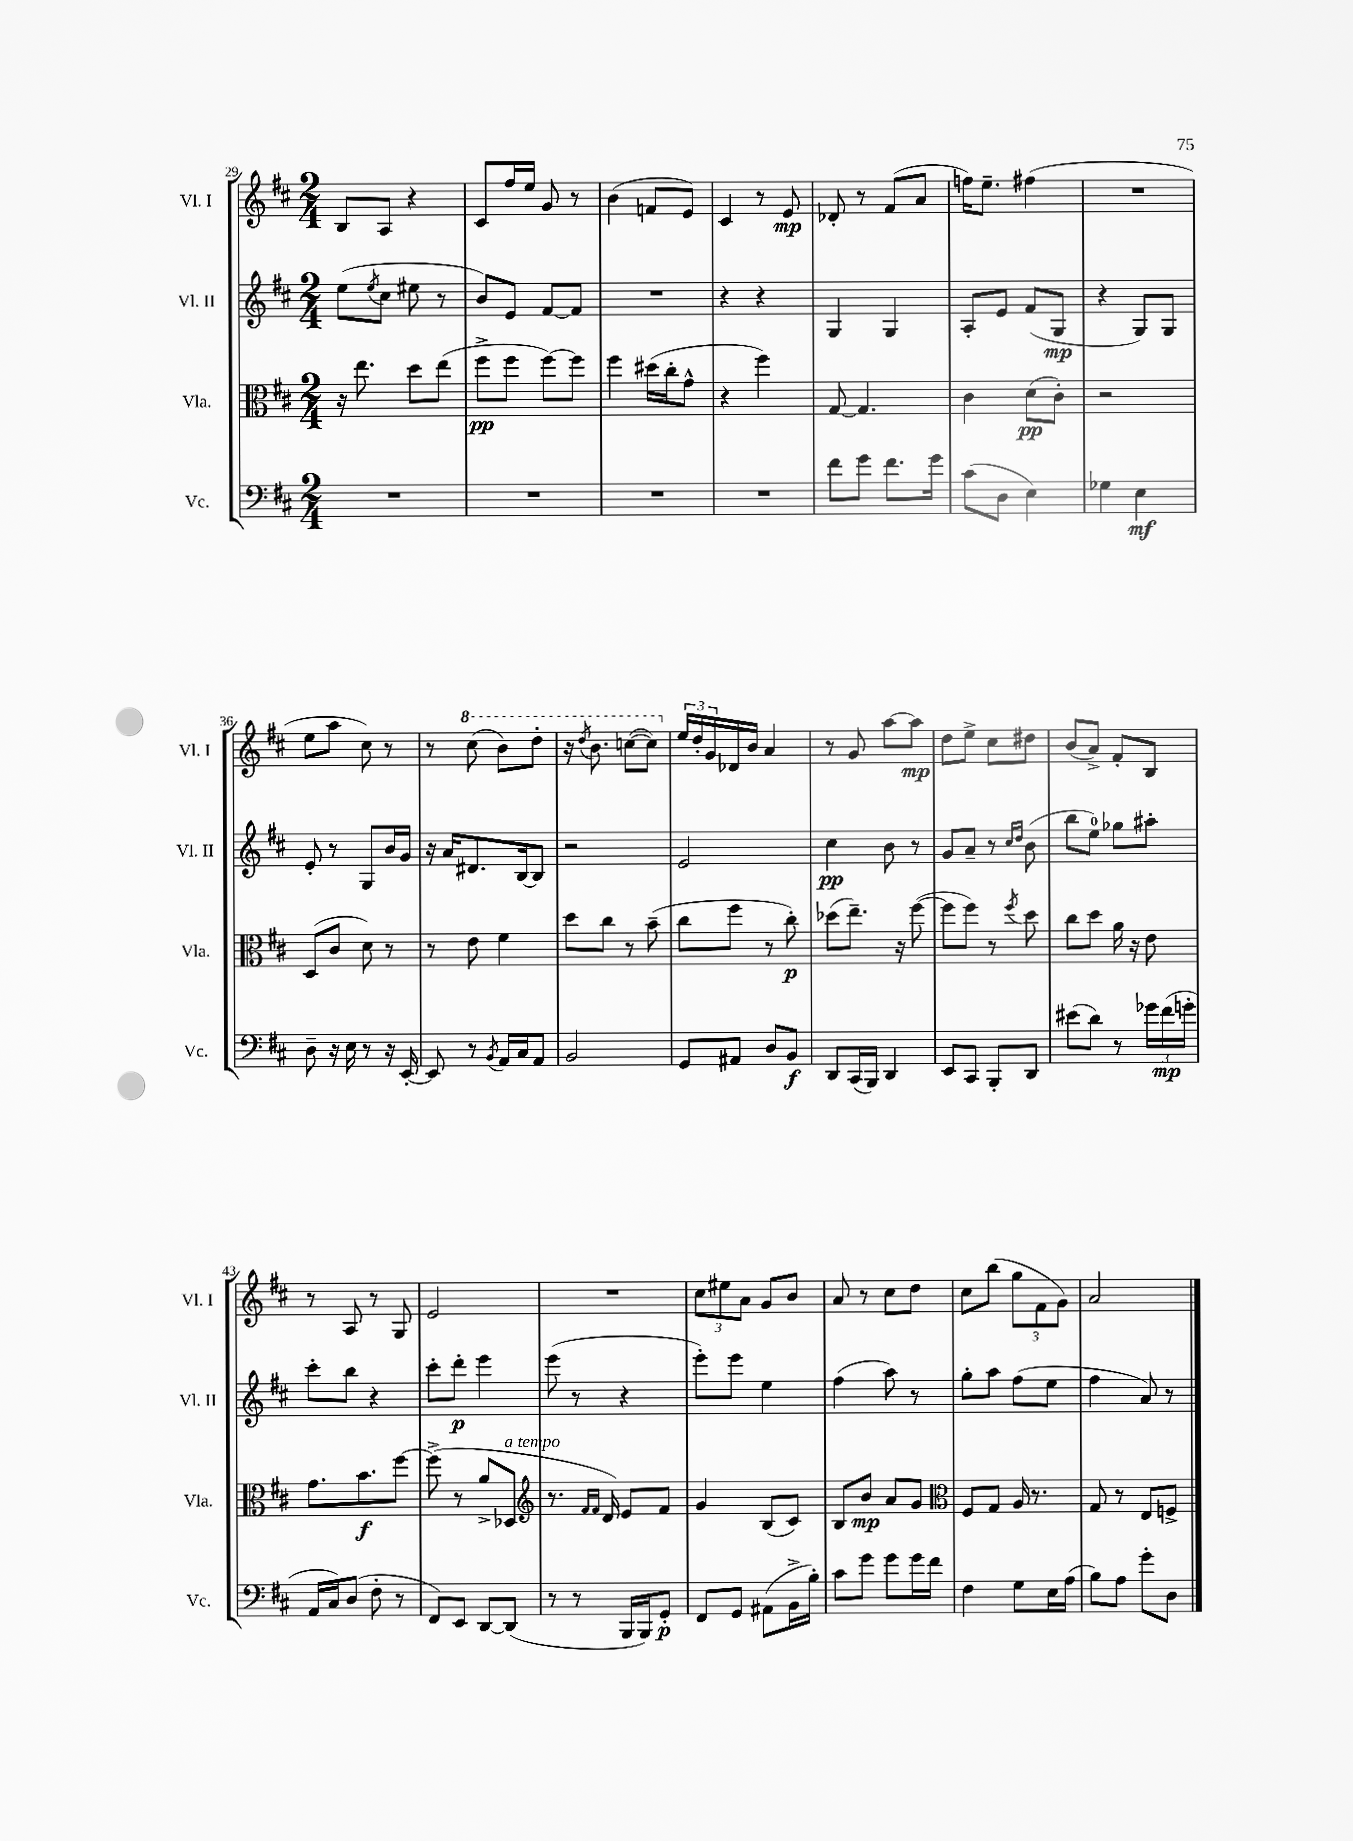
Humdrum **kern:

**kern	**dynam	**kern	**dynam	**kern	**dynam	**kern	**dynam
*part4	*part4	*part3	*part3	*part2	*part2	*part1	*part1
*staff4	*staff4	*staff3	*staff3	*staff2	*staff2	*staff1	*staff1
*I"Vc.	*	*I"Vla.	*	*I"Vl. II	*	*I"Vl. I	*
*I'Vc.	*	*I'Vla.	*	*I'Vl. II	*	*I'Vl. I	*
*clefF4	*	*clefC3	*	*clefG2	*	*clefG2	*
*k[f#c#]	*	*k[f#c#]	*	*k[f#c#]	*	*k[f#c#]	*
*M2/4	*	*M2/4	*	*M2/4	*	*M2/4	*
=29	=29	=29	=29	=29	=29	=29	=29
2r	.	16r	.	(8ee\L	.	8B/L	.
.	.	8.ee\	.	.	.	.	.
.	.	.	.	8qee/	.	.	.
.	.	.	.	8cc#\J	.	8A/J	.
.	.	8dd\L	.	8ee#X\	.	4r	.
.	.	(8ee\J	.	8r	.	.	.
=30	=30	=30	=30	=30	=30	=30	=30
2r	.	8ff#^\L	pp	8b/L)	.	8c#/L	.
.	.	8ff#\J	.	8e/J	.	16ff#/L	.
.	.	.	.	.	.	16ee/JJ	.
.	.	[8ff#\L)	.	[8f#/L	.	8g/	.
.	.	8ff#\J]	.	8f#/J]	.	8r	.
=31	=31	=31	=31	=31	=31	=31	=31
2r	.	4ff#\	.	2r	.	(4b\	.
.	.	(16dd#X\LL	.	.	.	8fn/L	.
.	.	16cc#'\J	.	.	.	.	.
.	.	8g^^\J	.	.	.	8e/J)	.
=32	=32	=32	=32	=32	=32	=32	=32
2r	.	4r	.	4r	.	4c#/	.
.	.	4ff#\)	.	4r	.	8r	.
.	.	.	.	.	.	8e/	mp
=33	=33	=33	=33	=33	=33	=33	=33
8f#\L	.	[8G/	.	4G/	.	8d-X'/	.
8g\J	.	4.G/]	.	.	.	8r	.
8.f#\L	.	.	.	4G/	.	(8f#/L	.
.	.	.	.	.	.	8a/J	.
16g\Jk	.	.	.	.	.	.	.
=34	=34	=34	=34	=34	=34	=34	=34
(8c#\L	.	4c#\	.	8A'/L	.	16ffn\KL)	.
.	.	.	.	.	.	8.ee~\J	.
8D\J	.	.	.	8e/J	.	.	.
4E\)	.	(8d\L	pp	(8f#/L	.	(4ff#X\	.
.	.	8c#'\J)	.	8G/J	mp	.	.
=35	=35	=35	=35	=35	=35	=35	=35
4G-X\	.	2r	.	4r	.	2r	.
4E\	mf	.	.	8G/L)	.	.	.
.	.	.	.	8G/J	.	.	.
!!LO:LB:g=z
=36	=36	=36	=36	=36	=36	=36	=36
8D~\	.	(8D/L	.	8e'/	.	8ee\L	.
16r	.	8c#/J	.	8r	.	8aa\J	.
16E\	.	.	.	.	.	.	.
8r	.	8d\)	.	8G/L	.	8cc#\)	.
16r	.	8r	.	16b/L	.	8r	.
[16EE'/	.	.	.	16g/JJ	.	.	.
=37	=37	=37	=37	=37	=37	=37	=37
8EE/]	.	8r	.	16r	.	8r	.
.	.	.	.	16a/KL	.	.	.
*	*	*	*	*	*	*8va	*
8r	.	8e\	.	8.d#X/	.	(8ccc#\	.
8qBB/	.	.	.	.	.	.	.
16AA/LL	.	4f#\	.	.	.	8bb\L)	.
16C#/J	.	.	.	[16B/k	.	.	.
8AA/J	.	.	.	8B/J]	.	8ddd'\J	.
=38	=38	=38	=38	=38	=38	=38	=38
2BB/	.	8dd\L	.	2r	.	16r	.
.	.	.	.	.	.	8qddd/	.
.	.	.	.	.	.	8.bb\	.
.	.	8cc#\J	.	.	.	.	.
.	.	8r	.	.	.	([8cccn\L	.
.	.	(8b~\	.	.	.	8ccc\J])	.
=39	=39	=39	=39	=39	=39	=39	=39
*	*	*	*	*	*	*X8va	*
8GG/L	.	8cc#\L	.	2e/	.	24ee/LL	.
.	.	.	.	.	.	24dd'/	.
.	.	.	.	.	.	24g/	.
8AA#X/J	.	8ff#\J	.	.	.	16d-X/	.
.	.	.	.	.	.	16b/JJ	.
8D/L	.	8r	.	.	.	4a/	.
8BB/J	f	8cc#'\)	p	.	.	.	.
=40	=40	=40	=40	=40	=40	=40	=40
8DD/L	.	(8dd-X\L	.	4cc#\	pp	8r	.
(16CC#/L	.	8.ee~\J)	.	.	.	8g/	.
16BBB/JJ)	.	.	.	.	.	.	.
4DD/	.	.	.	8b\	.	[8aa\L	.
.	.	16r	.	.	.	.	.
.	.	([8ff#\	.	8r	.	8aa\J]	mp
=41	=41	=41	=41	=41	=41	=41	=41
8EE/L	.	8ff#\L]	.	8g/L	.	8dd\L	.
8CC#/J	.	8ff#\J)	.	8a~/J	.	8ee^\J	.
8BBB'/L	.	8r	.	8r	.	8cc#\L	.
.	.	.	.	16qqcc#/LL	.	.	.
.	.	8qff#/	.	16qqdd/JJ	.	.	.
8DD/J	.	8dd\	.	(8b\	.	8dd#X\J	.
=42	=42	=42	=42	=42	=42	=42	=42
(8e#X\L	.	8cc#\L	.	8bb\L	.	(8b/L	.
8d\J)	.	8dd\J	.	8ee\J)	.	8a^/J)	.
8r	.	16a\	.	8gg-X\L	.	8f#'/L	.
.	.	16r	.	.	.	.	.
24g-X\LL	.	8e\	.	8aa#X'\J	.	8B/J	.
(24f#\	mp	.	.	.	.	.	.
24gn'\JJ	.	.	.	.	.	.	.
!!LO:LB:g=z
=43	=43	=43	=43	=43	=43	=43	=43
16AA/LL	.	8.g\L	.	8ccc#'\L	.	8r	.
16C#/J)	.	.	.	.	.	.	.
(8D/J	.	.	.	8bb\J	.	8A/	.
.	.	8.b\	f	.	.	.	.
8F#'\	.	.	.	4r	.	8r	.
8r	.	[8ff#\J	.	.	.	8G/	.
=44	=44	=44	=44	=44	=44	=44	=44
8FF#/L)	.	(8ff#^\]	.	8ccc#'\L	.	2e/	.
8EE/J	.	8r	.	8ddd'\J	p	.	.
[8DD/L	.	8a^/L	.	4eee\	.	.	.
!	!	!LO:TX:a:i:t=a tempo	!	!	!	!	!
(8DD/J]	.	8D-X/J	.	.	.	.	.
=45	=45	=45	=45	=45	=45	=45	=45
*	*	*clefG2	*	*	*	*	*
8r	.	8.r	.	(8eee\	.	2r	.
8r	.	.	.	8r	.	.	.
.	.	16qqf#/LL	.	.	.	.	.
.	.	16qqf#/JJ	.	.	.	.	.
.	.	16d/)	.	.	.	.	.
16BBB/LL	.	8e/L	.	4r	.	.	.
16BBB/J)	.	.	.	.	.	.	.
8GG'/J	p	8f#/J	.	.	.	.	.
=46	=46	=46	=46	=46	=46	=46	=46
8FF#/L	.	4g/	.	8eee'\L)	.	12cc#\L	.
.	.	.	.	.	.	12ee#X\	.
8GG/J	.	.	.	8eee\J	.	.	.
.	.	.	.	.	.	12a\J	.
(8AA#X\L	.	(8B/L	.	4ee\	.	8g/L	.
16BB^\L	.	8c#/J)	.	.	.	8b/J	.
16B'\JJ)	.	.	.	.	.	.	.
=47	=47	=47	=47	=47	=47	=47	=47
8c#\L	.	8B/L	.	(4ff#\	.	8a/	.
8g\J	.	8b/J	mp	.	.	8r	.
8g\L	.	8a/L	.	8aa\)	.	8cc#\L	.
16g\L	.	8g/J	.	8r	.	8dd\J	.
16f#\JJ	.	.	.	.	.	.	.
=48	=48	=48	=48	=48	=48	=48	=48
*	*	*clefC3	*	*	*	*	*
4F#\	.	8F#/L	.	8gg'\L	.	8cc#\L	.
.	.	8G/J	.	8aa\J	.	(8bb\J	.
8G\L	.	16A/	.	(8ff#\L	.	12gg\L	.
.	.	8.r	.	.	.	.	.
.	.	.	.	.	.	12f#\	.
16E\L	.	.	.	8ee\J	.	.	.
.	.	.	.	.	.	12g\J)	.
(16A\JJ	.	.	.	.	.	.	.
=49	=49	=49	=49	=49	=49	=49	=49
8B\L)	.	8G/	.	4ff#\	.	2a/	.
8A\J	.	8r	.	.	.	.	.
8g'\L	.	8E/L	.	8a/)	.	.	.
8D\J	.	8Fn^/J	.	8r	.	.	.
==	==	==	==	==	==	==	==
*-	*-	*-	*-	*-	*-	*-	*-
